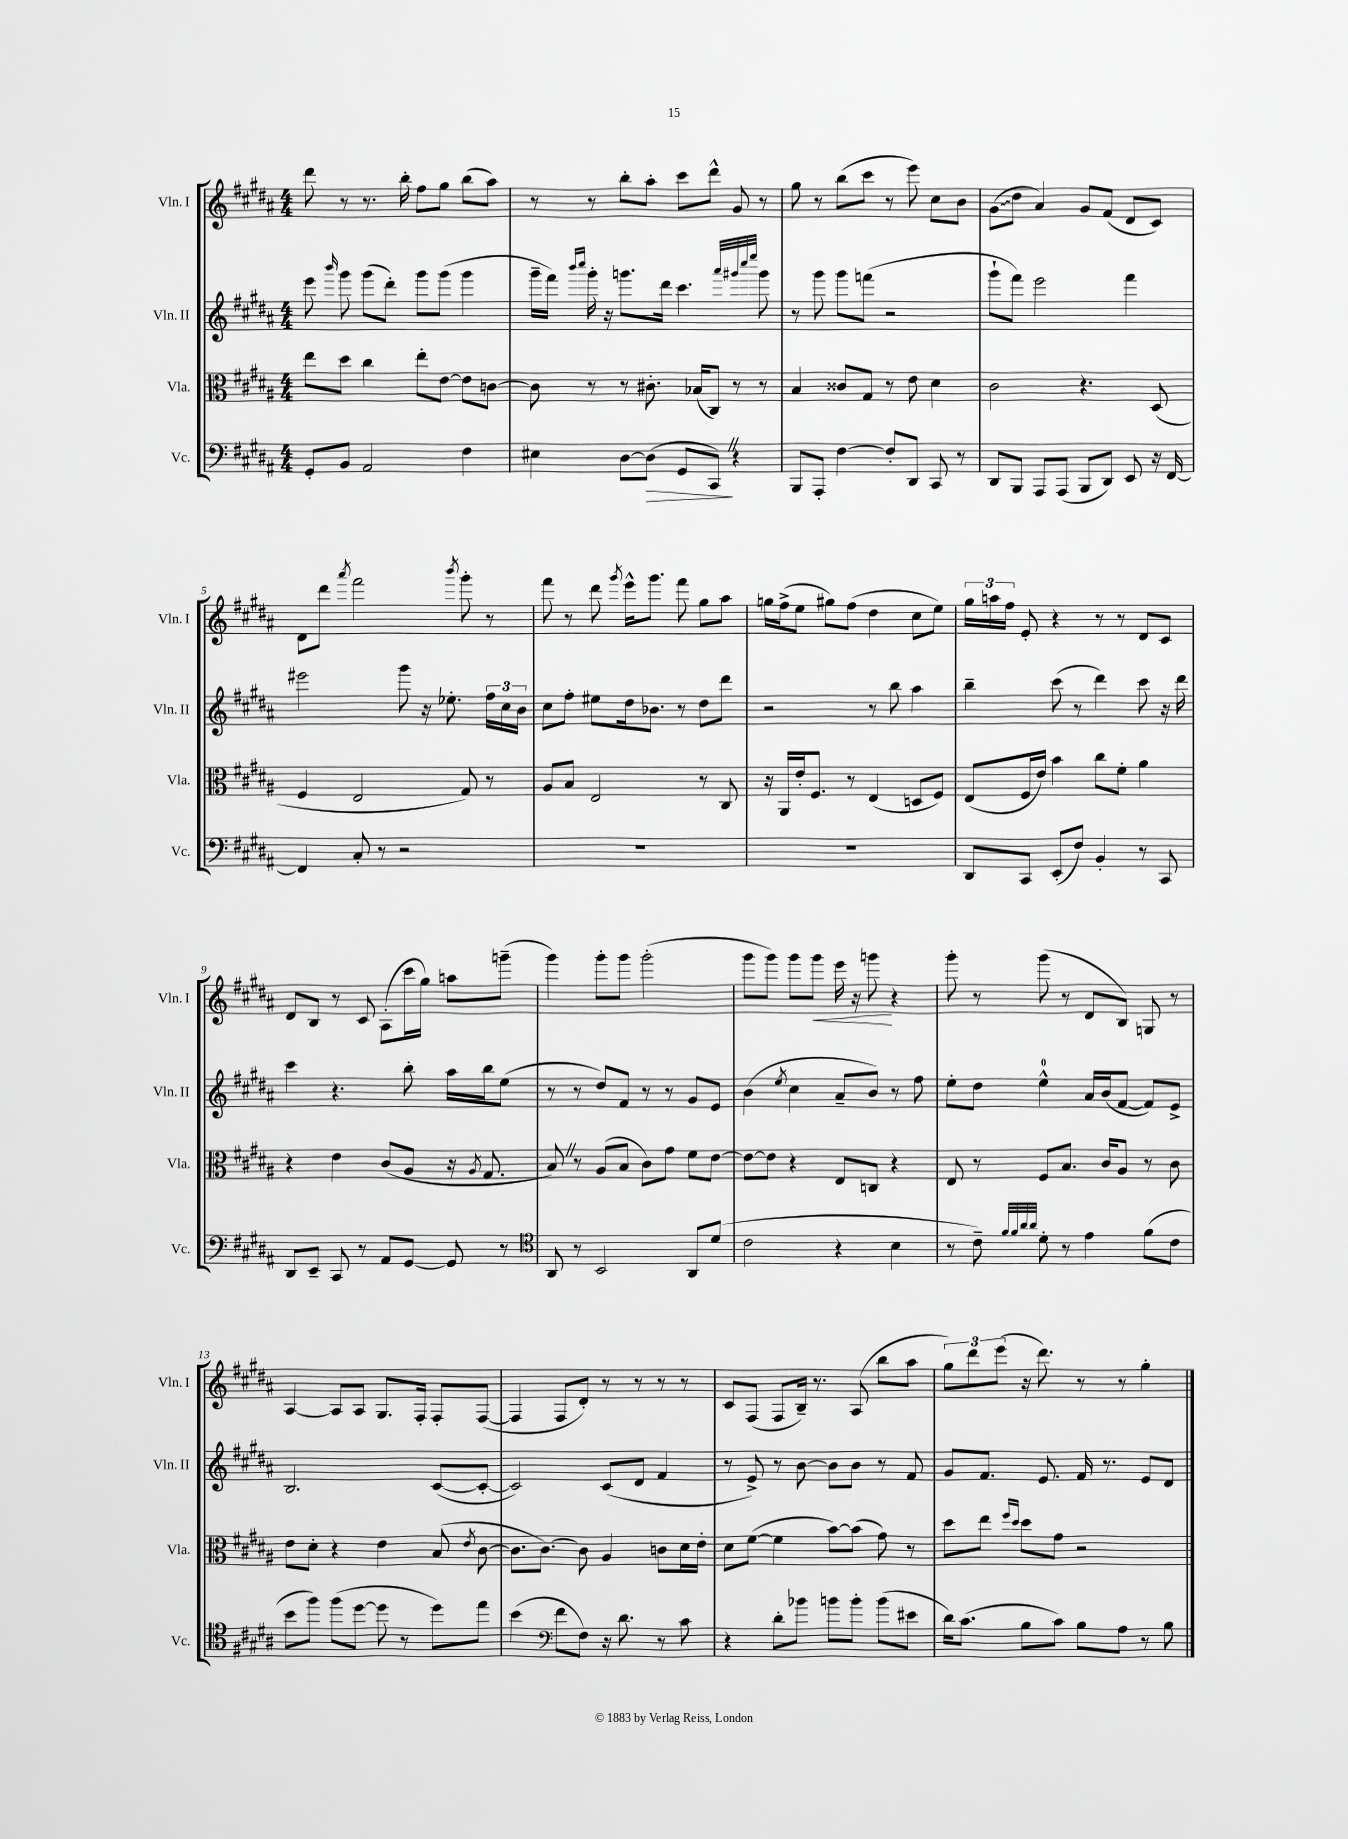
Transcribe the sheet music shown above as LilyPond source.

<<
\new StaffGroup <<
\new Staff = "s0" \with { instrumentName = "Vln. I" shortInstrumentName = "Vln. I" } {
    \clef treble \key b \major \numericTimeSignature \time 4/4
    \autoBeamOff dis'''8 r8 r8. b''16-. fis''8[ gis''8] b''8[( ais''8]) |
    r8 r8 b''8[-. ais''8]-. cis'''8[ dis'''8]-^ gis'8 r8 |
    gis''8 r8 b''8[( cis'''8] r8 e'''8) cis''8[ b'8] |
    \once \override Glissando.style = #'zigzag gis'8[\glissando( dis''8] ais'4) gis'8[ fis'8]( dis'8[ cis'8]) |
    dis'8[ dis'''8] \acciaccatura { ais'''8 } fis'''2 \acciaccatura { b'''8 } gis'''8-. r8 |
    fis'''8 r8 dis'''8 \acciaccatura { gis'''8 } e'''16[-^ gis'''8.] fis'''8 gis''8[ ais''8] |
    g''16[ fis''16->( e''8] gis''8[) fis''8]( dis''4 cis''8[ e''8]) |
    \tuplet 3/2 { gis''16[ a''16 fis''16] } e'8-. r4 r8 r8 dis'8[ cis'8] |
    dis'8[ b8] r8 cis'8 ais8[-.( cis'''16 gis''16]) a''8[ g'''8]--( |
    gis'''4) gis'''8[-. gis'''8] gis'''2-.( |
    gis'''8[ gis'''8]) gis'''8[ gis'''8]\< e'''16 r16 g'''8\! r4 |
    gis'''8-. r8 gis'''8( r8 dis'8[ b8]) g8 r8 |
    ais4~ ais8[ ais8] gis8.[ fis16]-. fis8[-. fis8]~( |
    fis4 fis8[ dis'8]-.) r8 r8 r8 r8 |
    cis'8[ fis8]( fis8[ b16]--) r8. ais8( b''8[ ais''8] |
    \tuplet 3/2 { gis''8[) dis'''8 e'''8]( } r16 dis'''8.) r8 r8 gis''4-. \bar "|." |
}
\new Staff = "s1" \with { instrumentName = "Vln. II" shortInstrumentName = "Vln. II" } {
    \clef treble \key b \major \numericTimeSignature \time 4/4
    \autoBeamOff e'''8 \grace { b'''16 } gis'''8 gis'''8[( dis'''8]-.) gis'''8[ gis'''8]( gis'''4 |
    gis'''16[-- fis'''16]) \grace { b'''16[ cis''''16] } gis'''16-. r16 g'''8.[ dis'''16] cis'''4. \grace { ais'''32[ gis'''32 cis''''32 e''''32] } gis'''8 |
    r8 gis'''8 gis'''8[ f'''8]( r2 |
    gis'''8[-! fis'''8]) e'''2 fis'''4 |
    eis'''2 gis'''8 r16 ees''8.-. \tuplet 3/2 { fis''16[ cis''16 b'16] } |
    cis''8[ fis''8]-. eis''8[ dis''16 bes'8.] r8 dis''8[ dis'''8] |
    r2 r8 b''8 ais''4 |
    b''4-- cis'''8( r8 dis'''4) cis'''8 r16 dis'''16 |
    cis'''4 r4. b''8-. ais''16[ b''16 e''8]( |
    r8 r8 dis''8[) fis'8] r8 r8 gis'8[ e'8] |
    b'4( \acciaccatura { e''8 } cis''4 ais'8[-- b'8]) r8 fis''8 |
    e''8[-. dis''8] e''4-0-^ ais'16[ b'16( fis'8]~ fis'8[) e'8]-> |
    b2. cis'8[~( cis'8]~-. |
    cis'2) cis'8[( dis'8] fis'4 |
    r8 e'8->) r8 b'8~ b'8[ b'8] r8 fis'8 |
    gis'8[ fis'8.] e'8. fis'16 r8. e'8[ dis'8] \bar "|." |
}
\new Staff = "s2" \with { instrumentName = "Vla." shortInstrumentName = "Vla." } {
    \clef alto \key b \major \numericTimeSignature \time 4/4
    \autoBeamOff e''8[ dis''8] cis''4 e''8[-. e'8]~ e'8[ c'8]~ |
    c'8 r8 r8 cis'8.-. bes16[( cis8]) r8 r8 |
    b4 cisis'8[ gis8] r8 e'8 dis'4 |
    cis'2 r4. dis8( |
    fis4 e2 gis8) r8 |
    ais8[ b8] e2 r8 cis8 |
    r16 ais,16[ e'16-. fis8.] r8 e4( d8[ fis8]) |
    e8[( fis16 e'16]) b'4 cis''8[ fis'8]-. ais'4 |
    r4 e'4 cis'8[( ais8] r16 \acciaccatura { ais8 } gis8. |
    b8) \once \override BreathingSign.text = \markup { \musicglyph "scripts.caesura.straight" } \breathe r8 ais8[( b8] cis'8[) gis'8] fis'8[ e'8]~ |
    e'8[~ e'8] r4 e8[ c8] r4 |
    e8 r8 fis8[ b8.] cis'16[ ais8] r8 cis'8 |
    e'8[ dis'8]-. r4 e'4 b8( \acciaccatura { e'8 } cis'8~ |
    cis'8.[ cis'8.]~) cis'8 ais4 c'8[ dis'16 e'16]-. |
    dis'8[ fis'8]~( fis'4 b'8[~) b'8]( gis'8) r8 |
    dis''8[ e''8] \grace { fis''16[ dis''16] } dis''8[ gis'8] r2 \bar "|." |
}
\new Staff = "s3" \with { instrumentName = "Vc." shortInstrumentName = "Vc." } {
    \clef bass \key b \major \numericTimeSignature \time 4/4
    \autoBeamOff gis,8[-. b,8] ais,2 fis4 |
    eis4 dis8[~ dis8]\>( gis,8[ cis,8]\!) \once \override BreathingSign.text = \markup { \musicglyph "scripts.caesura.straight" } \breathe r4 |
    b,,8[ ais,,8]-. fis4~ fis8[-. dis,8] cis,8 r8 |
    dis,8[ b,,8] ais,,8[ ais,,8]( b,,8[ dis,8]) e,8 r16 fis,16~ |
    fis,4 cis8-. r8 r2 |
    R1 |
    R1 |
    dis,8[ cis,8] e,8[-.( fis8]) b,4-. r8 cis,8 |
    dis,8[ e,8]-- cis,8 r8 ais,8[ gis,8]~ gis,8 r8 |
    \clef tenor ais,8 r8 b,2 ais,8[ dis'8]( |
    cis'2 r4 b4 |
    r8 cis'8--) \grace { fis'32[ fis'32 ais'32 ais'32] } dis'8-. r8 e'4 fis'8[( cis'8] |
    b'8[ fis''8]) fis''8[( dis''8]~ dis''8 r8 dis''8[) e''8] |
    b'4( \clef bass fis'8[ fis8]) r16 dis'8. r8 cis'8 |
    r4 dis'8[-. bes'8] b'8[ b'8]-. b'8[( eis'8] |
    dis'16[) cis'8.]( b8[ cis'8]) b8[ ais8] r8 b8 \bar "|." |
}
>>
>>
